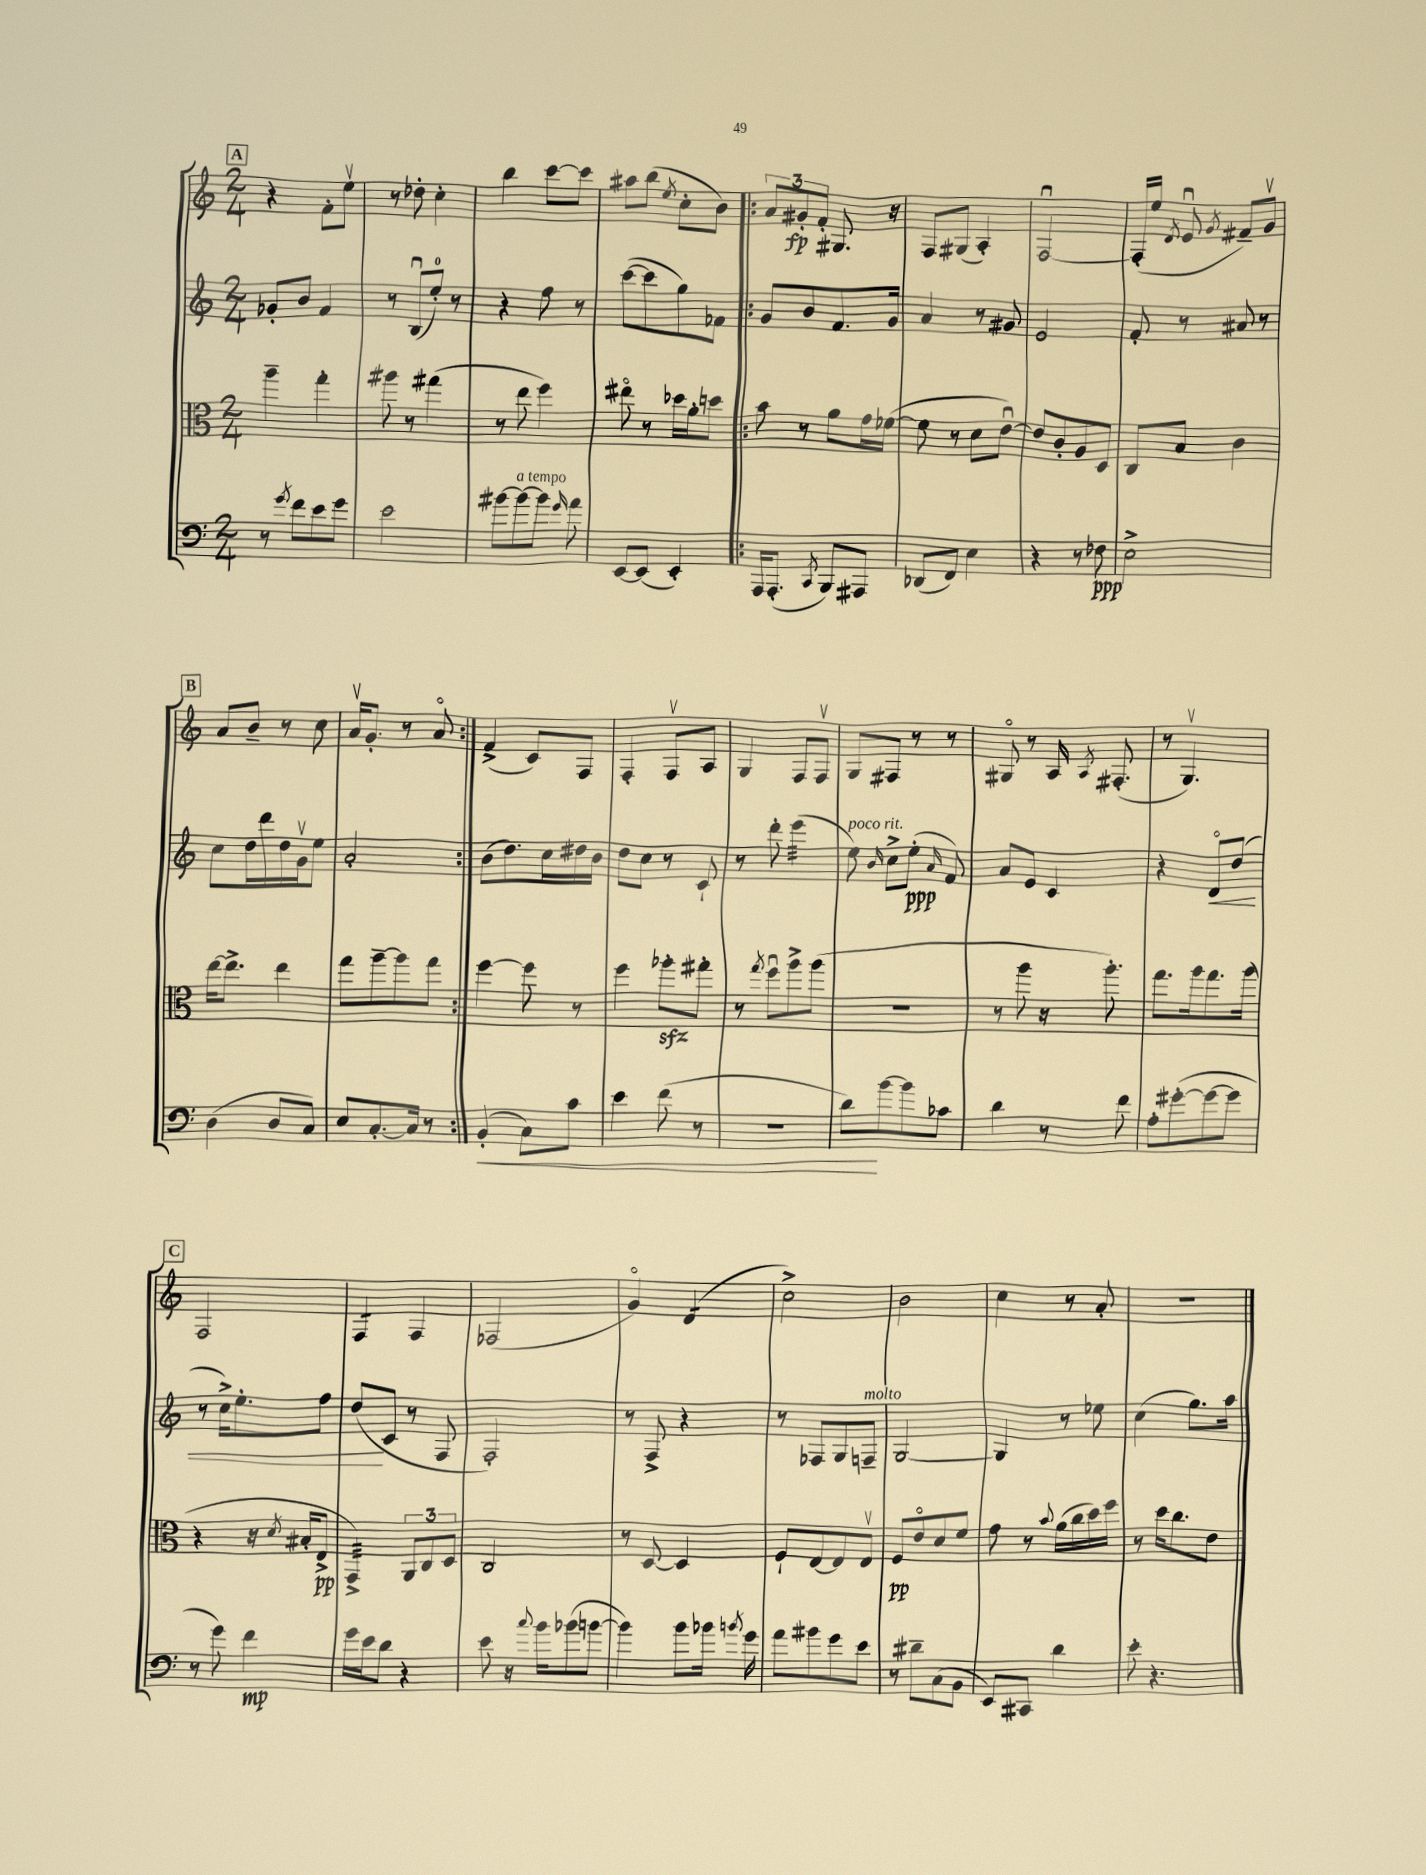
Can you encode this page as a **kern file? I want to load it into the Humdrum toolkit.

**kern	**kern	**kern	**kern
*staff4	*staff3	*staff2	*staff1
*clefF4	*clefC3	*clefG2	*clefG2
*k[]	*k[]	*k[]	*k[]
*M2/4	*M2/4	*M2/4	*M2/4
8r	4aa~	8g-'	4r
8qg	.	.	.
8f	.	8b	.
8e	4gg'	4f	8f'
8g	.	.	8eev
=	=	=	=
2e	8aa#	8r	8r
.	8r	(8Bu	8dd-'
.	(4gg#	8ee')	4cc'
.	.	8r	.
=	=	=	=
[8b#	8r	4r	4bb
8b#_	8ee	.	.
8b#]	4ff)	8ff	[8ccc
16qqg	.	.	.
8a	.	8r	8ccc]
=	=	=	=
[8EE	8ee#o	([8ccc	8aa#
(8EE]	8r	8ccc]	(8bb
.	.	.	8qee
4EE')	16dd-	8gg)	8cc'
.	16a'	.	.
.	8dd	8f-	8b)
=!|:	=!|:	=!|:	=!|:
16AAA	8b	8g	12a
(8.AAA'	.	.	.
.	.	.	12g#'
.	8r	8b	.
.	.	.	12f'
8qCC	.	.	.
8BBB)	8a	8.f	8.G#
8AAA#	16g	.	.
.	([16f-	16g	16r
=	=	=	=
(8DD-	8f-]	4a	8F
8FF)	8r	.	(8G#
4E	8d	8r	4A')
.	[8eu)	8g#	.
=	=	=	=
4r	8e]	2e	[2Fu
.	8c'	.	.
8r	8A	.	.
8F-	8D	.	.
=	=	=	=
2E^	8C	8f'	(16F']
.	.	.	16ee
.	.	.	8qd
.	8B	8r	8eu
.	.	.	8qg
.	4c	8a#	8f#~)
.	.	8r	8gv
=	=	=	=
(4D	[16ee	8cc	8a
.	8.ee^]	.	.
.	.	16dd	8b~
.	.	16ddd	.
8D	4ee	16dd	8r
.	.	16gv	.
8C)	.	8ee	8cc
=	=	=	=
8E	8gg	2a'	16av
.	.	.	8.g'
[8.C'	[8aa~	.	.
.	8aa]	.	8r
16C]	.	.	.
8r	8gg	.	8ao
=:|!	=:|!	=:|!	=:|!
(4BB'	[4ff	(8b	(4f^
.	.	8.dd)	.
8C)	8ff]	.	8c)
.	.	16cc	.
8c	8r	16dd#	8F
.	.	16b	.
=	=	=	=
4e	4ff	8dd	4F'
.	.	8cc	.
(8f	8aa-'	8r	8Fv
8r	8gg#'	8c`	8A
=	=	=	=
2r	8r	8r	4G
.	8qgg	.	.
.	8ffu	8ddd'	.
.	8aa^	(4eee	8F
.	(8aa	.	8Fv
=	=	=	=
8d)	2r	8ee)	8G
.	.	16qqb	.
[8b	.	8cc^	8F#
8b]	.	(8ee'	8r
.	.	16qqa	.
8c-	.	8f)	8r
=	=	=	=
4d	8r	8a	8G#o
.	8aa	8e	8r
8r	16r	4c	16A
.	.	.	8qA
.	8.aa')	.	(8.F#'
8f	.	.	.
=	=	=	=
8A'	8.gg	4r	8r
([8g#'	.	.	4.Gv)
.	16aa	.	.
8g#_	8.gg	8do	.
8g#]	.	(8dd	.
.	(16aa	.	.
=	=	=	=
8r	4r	8r	2F
8g)	.	16cc^)	.
.	.	8.ee'	.
4f	16r	.	.
.	8qd	.	.
.	16B#'	.	.
.	8E^	8ff	.
=	=	=	=
16g	4GG^)	(8dd	4F
16e	.	.	.
8d	.	8c	.
4r	12AA	8r	4F
.	12C	.	.
.	.	8F	.
.	12D	.	.
=	=	=	=
8e	2C	2F')	(2F-
16r	.	.	.
8qqcc	.	.	.
16b	.	.	.
(8b-	.	.	.
[8b	.	.	.
=	=	=	=
4b])	8r	8r	4go)
.	[8D	8F^	.
8b	4D]	4r	(4d
16b-	.	.	.
8qb	.	.	.
16g	.	.	.
=	=	=	=
8a	8F`	8r	2cc^)
8b#	[8E	8F-	.
8g	8E]	8G	.
8e	8Ev	8F~	.
=	=	=	=
8r	8F	[2G	2b
8d#~	8eo	.	.
(8C	8d	.	.
8BB	8f	.	.
=	=	=	=
8EE)	8g	4G]	4cc
8CC#	8r	.	.
.	8qqb	.	.
4d	(16a	8r	8r
.	16cc	.	.
.	16dd)	8ee-	8a'
.	16ff	.	.
=	=	=	=
8e'	8r	(4cc	2r
4.r	16dd	.	.
.	8.cc	.	.
.	.	8.gg)	.
.	8e	.	.
.	.	16aa	.
==	==	==	==
*-	*-	*-	*-
